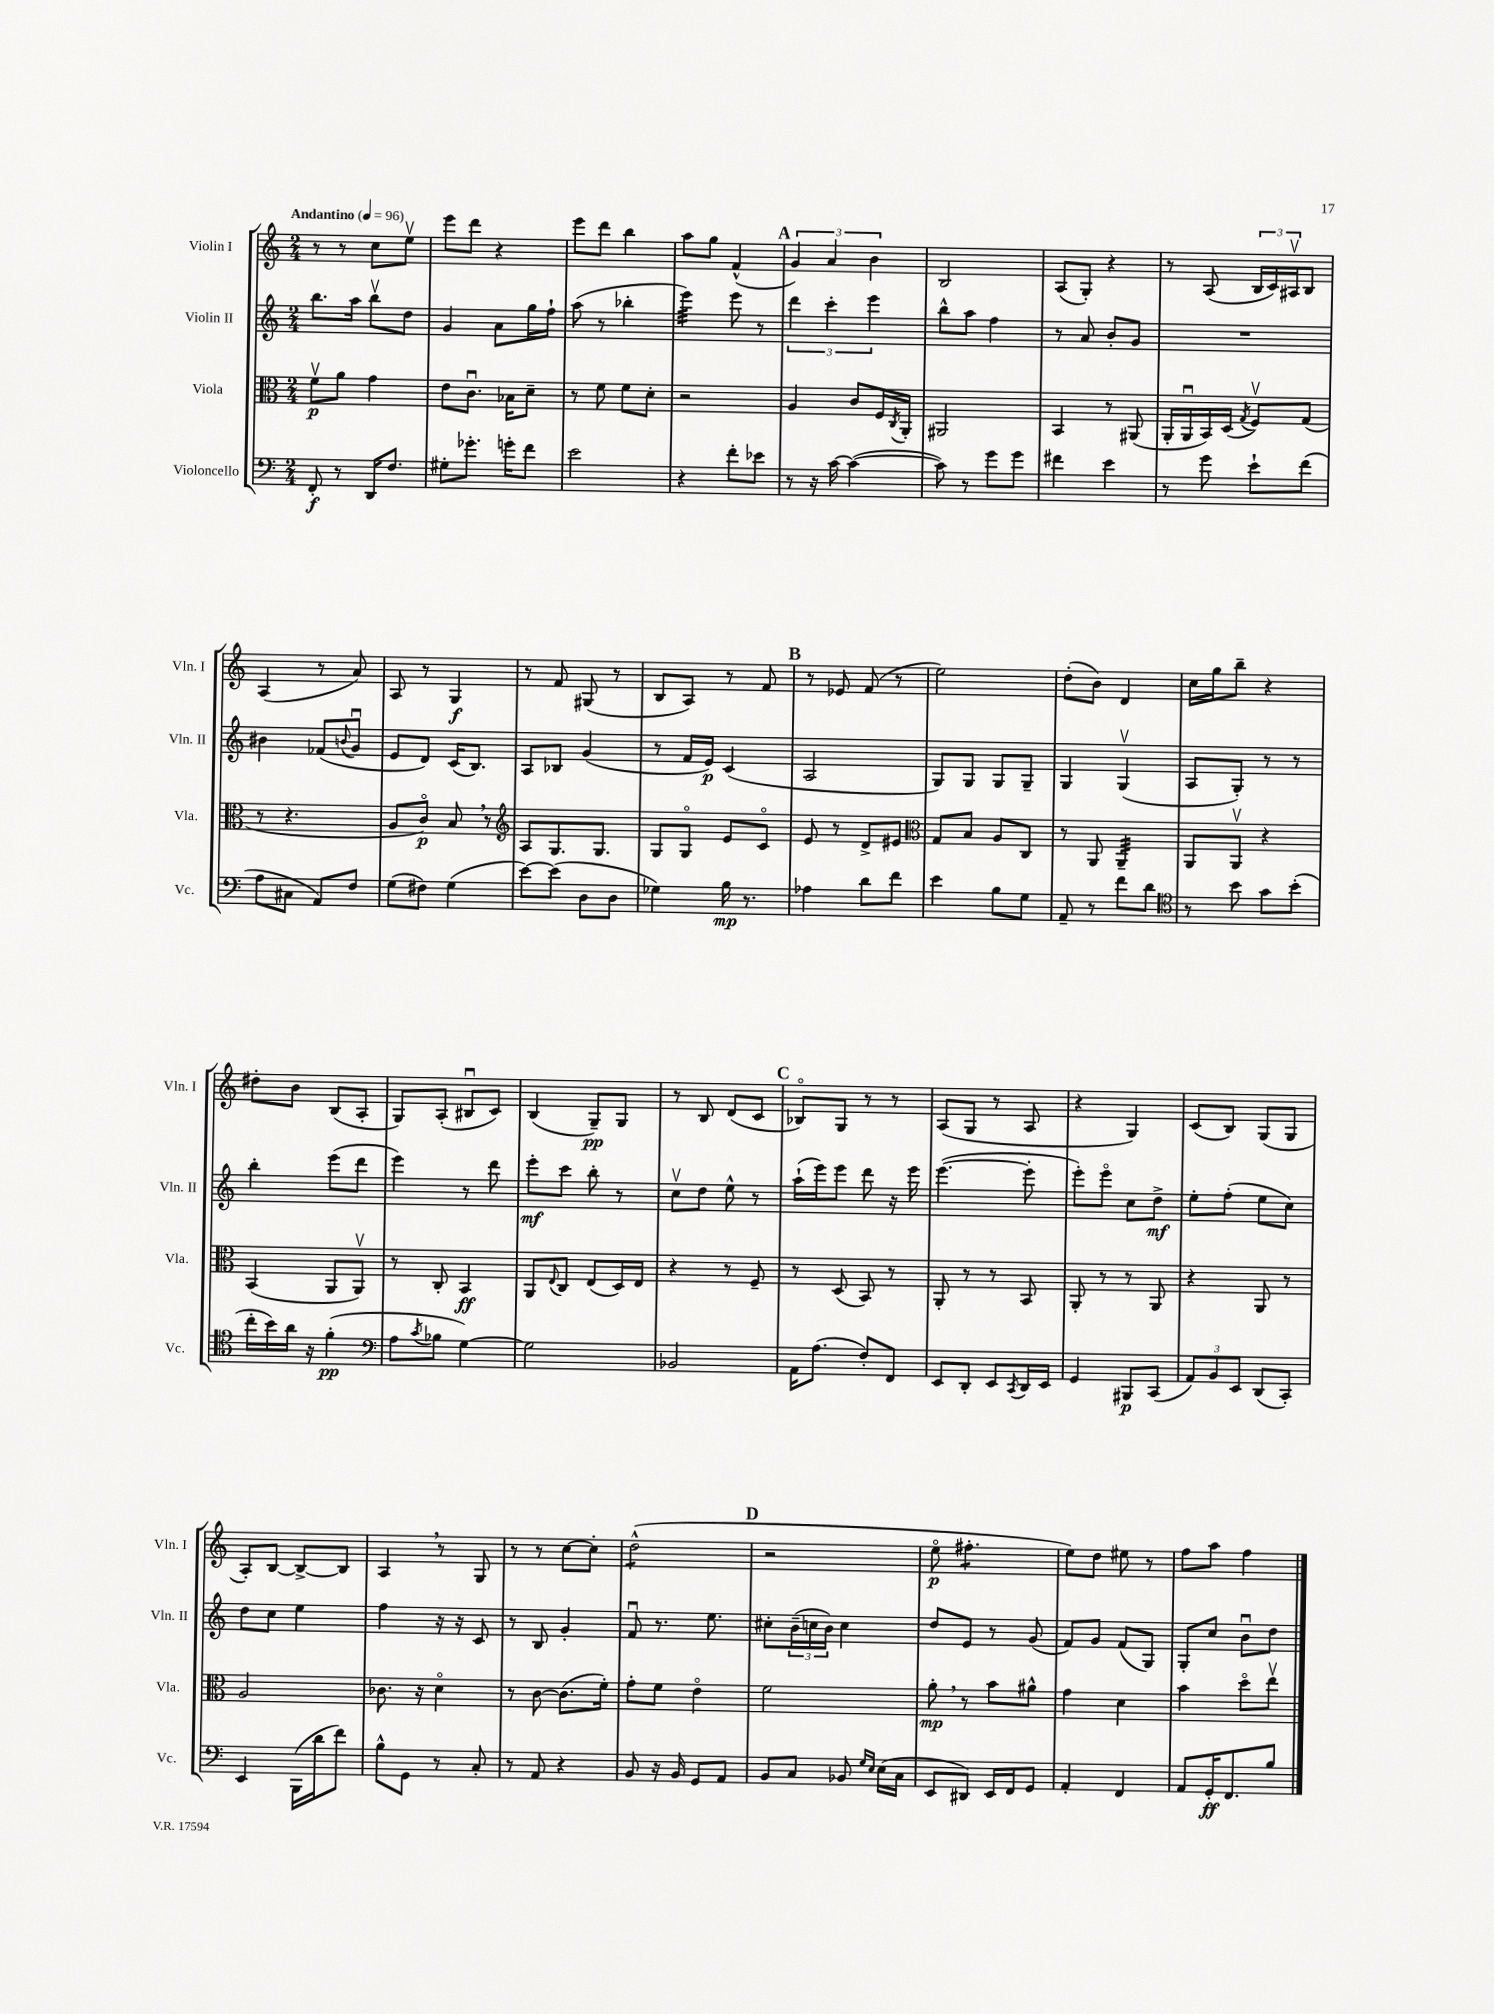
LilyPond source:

<<
\new StaffGroup <<
\new Staff = "s0" \with { instrumentName = "Violin I" shortInstrumentName = "Vln. I" } {
    \clef treble \key c \major \numericTimeSignature \time 2/4 \tempo "Andantino" 4 = 96
    r8 r8 c''8 e''8\upbow |
    e'''8 d'''8 r4 |
    e'''8 d'''8 b''4 |
    a''8 g''8 f'4-^( |
    \mark \markup { \bold "A" } \tuplet 3/2 { g'4) a'4 b'4 } |
    b2 |
    a8( g8-.) r4 |
    r8 a8( \tuplet 3/2 { b16 c'16) ais16\upbow } b8 |
    a4( r8 a'8) |
    a8 r8 g4\f |
    r8 f'8 gis8( r8 |
    b8 a8) r8 f'8 |
    \mark \markup { \bold "B" } r8 ees'8 f'8( r8 |
    e''2) |
    d''8-.( b'8) d'4 |
    c''16 g''16 b''8-- r4 |
    dis''8-. b'8 b8( a8-. |
    g8) a8-.( bis8\downbow c'8) |
    b4( g8--\pp) g8 |
    r8 b8 d'8( c'8 |
    \mark \markup { \bold "C" } bes8\flageolet) g8 r8 r8 |
    a8( g8 r8 a8 |
    r4 g4) |
    c'8( b8) g8( g8 |
    a8-.) b8~ b8~-> b8 |
    a4 \breathe r8 g8 |
    r8 r8 c''8~ c''8-. |
    d''2:8-^( |
    \mark \markup { \bold "D" } r2 |
    e''8\flageolet\p fis''4.:8-. |
    e''8) d''8 eis''8 r8 |
    f''8 a''8 f''4 \bar "|." |
}
\new Staff = "s1" \with { instrumentName = "Violin II" shortInstrumentName = "Vln. II" } {
    \clef treble \key c \major \numericTimeSignature \time 2/4
    b''8. a''16 b''8\upbow d''8 |
    g'4 a'8 g''16 f''16-! |
    a''8( r8 bes''4-. |
    e'''4:32) e'''8 r8 |
    \mark \markup { \bold "A" } \tuplet 3/2 { d'''4 c'''4-. e'''4 } |
    b''8-^ a''8 f''4 |
    r8 a'8 b'8-. g'8 |
    R2 |
    bis'4 fes'8( \appoggiatura { b'8 } g'8\downbow |
    e'8 d'8) c'16( b8.) |
    a8 bes8 g'4( |
    r8 f'16 e'16\p) c'4( |
    \mark \markup { \bold "B" } a2 |
    g8) g8 g8 g8-- |
    g4 g4\upbow( |
    a8 g8-.) r8 r8 |
    b''4-. e'''8( d'''8 |
    e'''4) r8 d'''8 |
    e'''8-.\mf c'''8 b''8-. r8 |
    c''8\upbow d''8 e''8-^ r8 |
    \mark \markup { \bold "C" } a''16-!( e'''16) e'''8 d'''8 r16 e'''16 |
    e'''4.~( e'''8-. |
    e'''8-.) e'''8\flageolet c''8 d''8->\mf |
    e''8-. f''8-.( e''8 c''8) |
    d''8 c''8 e''4 |
    f''4 r16 r16 c'8 |
    r8 b8 g'4-. |
    f'8\downbow r8. e''8. |
    \mark \markup { \bold "D" } cis''8-. \tuplet 3/2 { b'16--( c''16 b'16) } c''4 |
    d''8 e'8 r8 g'8( |
    f'8) g'8 f'8( g8) |
    g8-. c''8 b'8\downbow d''8 \bar "|." |
}
\new Staff = "s2" \with { instrumentName = "Viola" shortInstrumentName = "Vla." } {
    \clef alto \key c \major \numericTimeSignature \time 2/4
    f'8\upbow\p a'8 g'4 |
    e'8 c'8.\downbow bes16 d'8-- |
    r8 f'8 f'8 d'8-. |
    r2 |
    \mark \markup { \bold "A" } a4 c'8 f16 \acciaccatura { c8 } a,16-. |
    ais,2 |
    b,4 r8 ais,8( |
    a,16-. a,16\downbow b,16) d16( \acciaccatura { g8 } f8\upbow) g8( |
    r8 r4. |
    a8 c'8\flageolet\p) b8 \breathe r8 |
    \clef treble a8 g8. g8. |
    g8 g8\flageolet e'8 c'8\flageolet |
    \mark \markup { \bold "B" } e'8 r8 d'8-> eis'8 |
    \clef alto g8 b8 a8 c8 |
    r8 a,8 a,4:32-- |
    a,8 a,8\upbow r4 |
    b,4( a,8 a,8\upbow) |
    r8 c8-. b,4\ff |
    a,8 \appoggiatura { e8 } c8 e8( d16) e16 |
    r4 r8 f8-- |
    \mark \markup { \bold "C" } r8 d8( b,8) r8 |
    a,8-. r8 r8 b,8 |
    a,8-. r8 r8 a,8 |
    r4 a,8 r8 |
    a2 |
    ces'8. r16 d'4\flageolet |
    r8 c'8~ c'8.( f'16-.) |
    g'8-. f'8 e'4\flageolet |
    \mark \markup { \bold "D" } f'2 |
    a'8-.\mp \breathe r8 b'8 ais'8-^ |
    g'4 d'4 |
    b'4 d''8\flageolet e''8\upbow \bar "|." |
}
\new Staff = "s3" \with { instrumentName = "Violoncello" shortInstrumentName = "Vc." } {
    \clef bass \key c \major \numericTimeSignature \time 2/4
    f,8-.\f r8 d,16 f8. |
    gis8-. ges'8.-. g'16-. f'8 |
    e'2 |
    r4 f'8-. ees'8 |
    \mark \markup { \bold "A" } r8 r16 c'16~ c'4~( |
    c'8) r8 g'8 g'8 |
    fis'4 e'4 |
    r8 g'8 e'8-! f'8( |
    a8 cis8 a,8) f8 |
    g8( fis8) g4( |
    e'8~) e'8( d8 d8 |
    ges4) b16\mp r8. |
    \mark \markup { \bold "B" } aes4 d'8 f'8 |
    e'4 b8 g8 |
    a,8-- r8 f'8 d'8 |
    \clef tenor r8 b'8 g'8 b'8-.( |
    c''16-. b'16) a'16 r16 f'4-.\pp( |
    \clef bass a8 \acciaccatura { c'8 } bes8 g4~) |
    g2 |
    bes,2 |
    \mark \markup { \bold "C" } a,16 a8.( f8-.) f,8 |
    e,8 d,8-. e,8 \acciaccatura { c,8 } d,16 e,16 |
    g,4 bis,,8\p c,8( |
    \tuplet 3/2 { a,8) b,8 e,8 } d,8( c,8-.) |
    e,4 b,,16( d'16 f'8) |
    b8-^ g,8 r8 c8-. |
    r8 a,8 r4 |
    b,8 r16 b,16 g,8 a,8 |
    \mark \markup { \bold "D" } b,8 c8 bes,8 \grace { g16 e16 } e16( c16 |
    e,8 dis,8) e,16 f,16 g,8 |
    a,4-. f,4 |
    a,8 g,16-.\ff f,8. b8 \bar "|." |
}
>>
>>
\layout { \context { \Score \remove "Bar_number_engraver" } }
